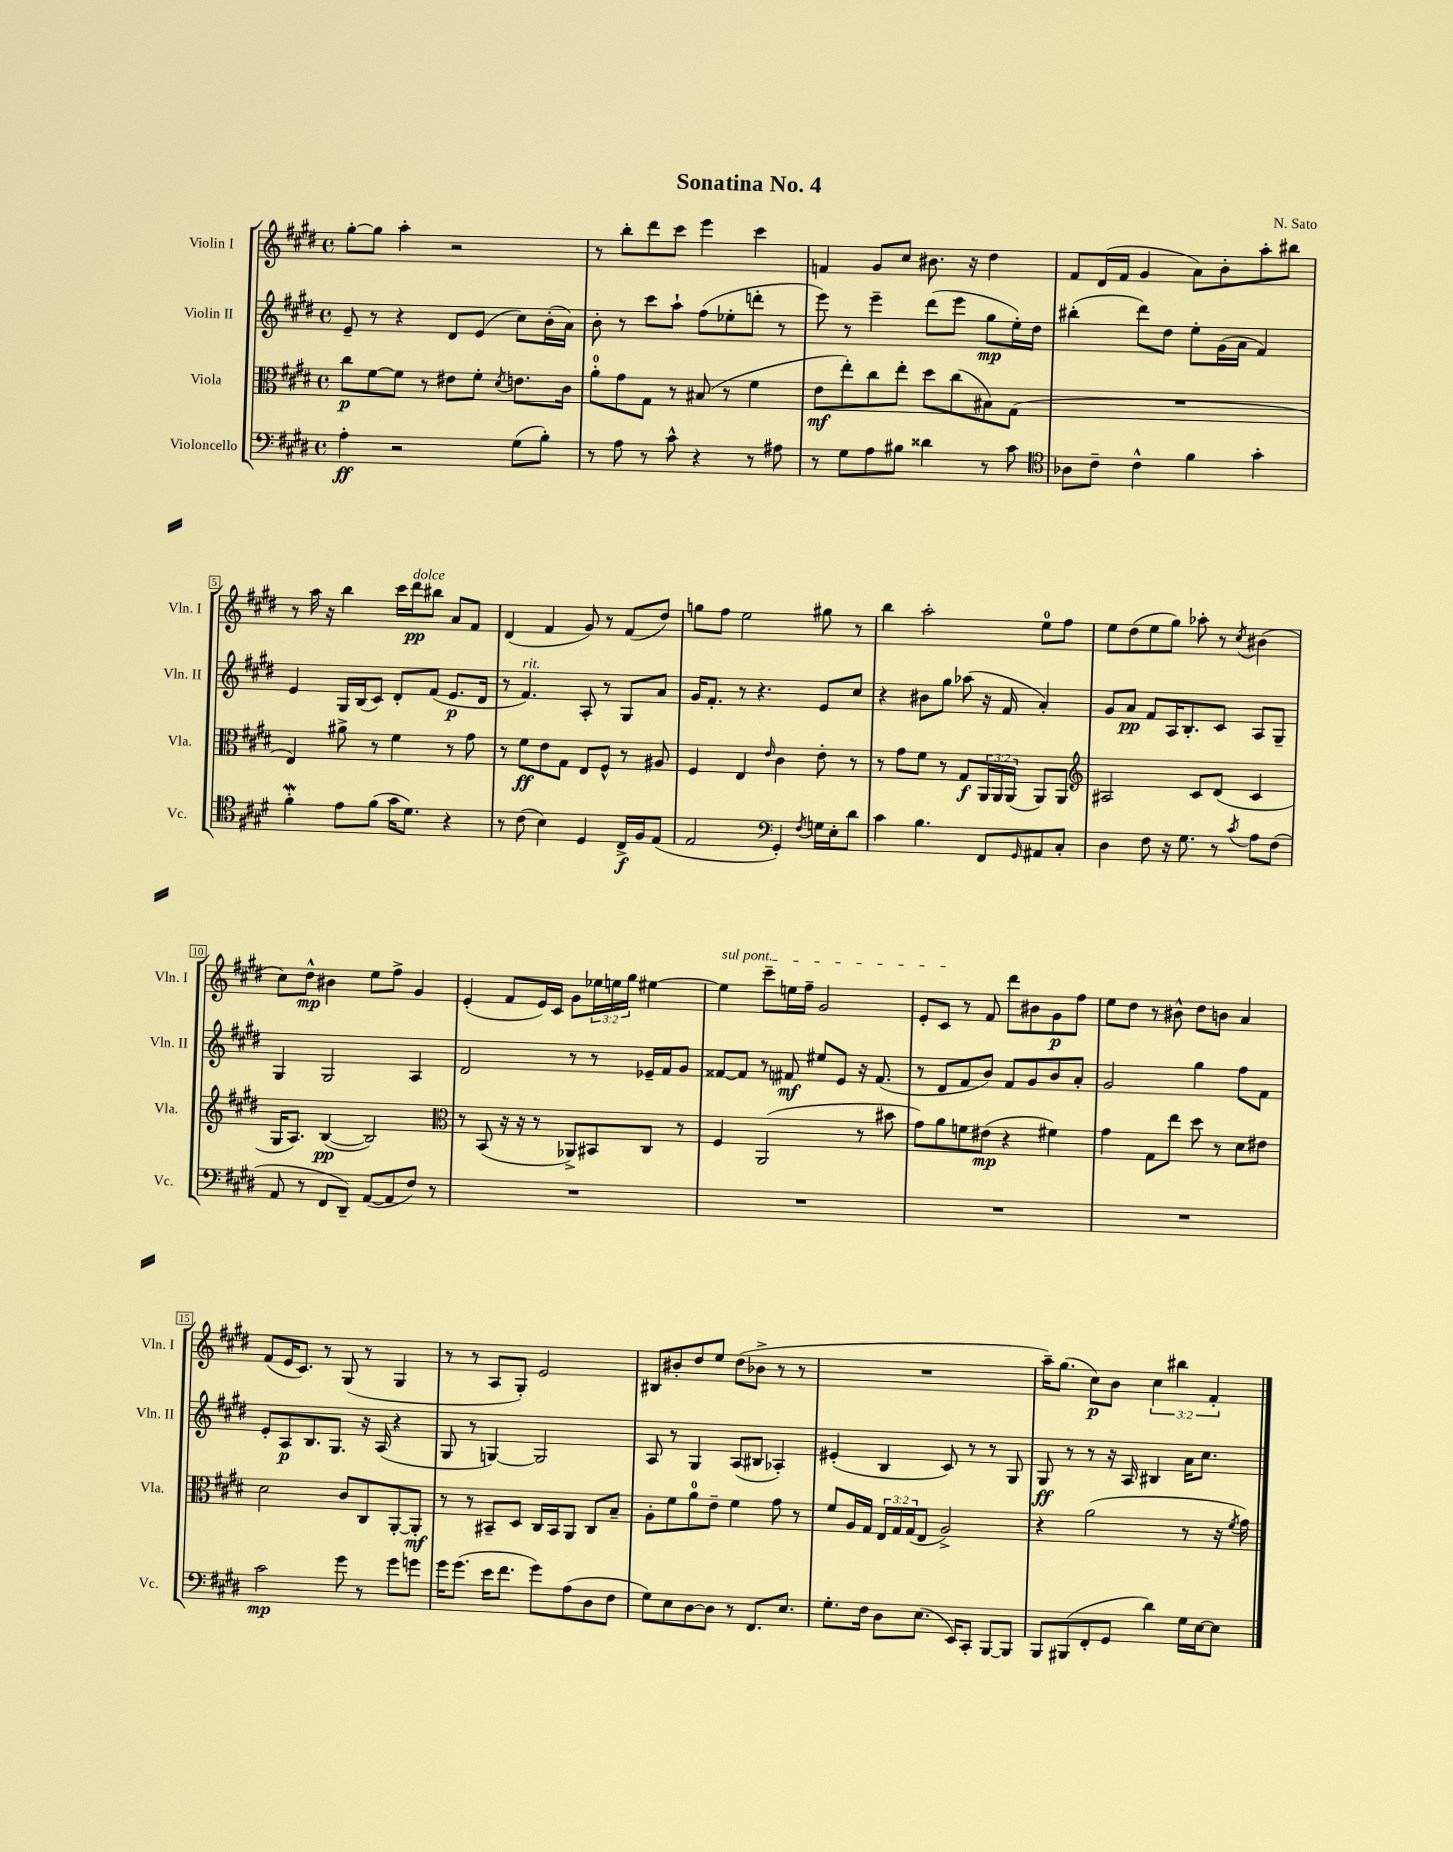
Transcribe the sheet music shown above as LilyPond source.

\header { title = "Sonatina No. 4" composer = "N. Sato" }
<<
\new StaffGroup <<
\new Staff = "s0" \with { instrumentName = "Violin I" shortInstrumentName = "Vln. I" } {
    \clef treble \key e \major \defaultTimeSignature \time 4/4 \override Staff.TupletNumber.text = #tuplet-number::calc-fraction-text
    gis''8~-. gis''8 a''4-. r2 |
    r8 b''8-. dis'''8 cis'''8 e'''4 cis'''4 |
    f'4 gis'8 cis''8 bis'8. r16 dis''4 |
    fis'8 dis'16( fis'16 gis'4 a'8) b'8-. a''8-. bis''8 |
    r8 a''16 r16 b''4 cis'''16 dis'''16\pp^\markup { \italic "dolce" } bis''8 a'8 fis'8 |
    dis'4( fis'4 gis'8) r8 fis'8( dis''8) |
    g''8 fis''8 e''2 gis''8 r8 |
    b''4 a''2-. e''8-0 fis''8 |
    e''8 dis''8( e''8 gis''8) aes''8-. r8 \acciaccatura { cis''8 } bis'4( |
    cis''8) dis''8-^\mp bis'4 e''8 fis''8-> gis'4 |
    e'4-.( fis'8 e'16) cis'16 gis'8 \tuplet 3/2 { ees''16 e''16 gis''16 } eis''4~ |
    \once \override TextSpanner.bound-details.left.text = \markup { \italic "sul pont." } eis''4\startTextSpan cis'''8-- e''16 fis''16-- gis'2 |
    e'8-. cis'8\stopTextSpan r8 fis'8 dis'''8 bis'8 gis'8\p fis''8 |
    e''8 dis''8 r8 bis'8-^ dis''8 b'8 a'4 |
    fis'8( e'16 cis'8.) r8 gis8( r8 gis4 |
    r8 r8 a8 gis8-.) e'2 |
    bis8 bis'8-. dis''8 e''8 dis''8( bes'8-> r8 r8 |
    R1 |
    a''16--) gis''8.( cis''8\p) b'8 \tuplet 3/2 { cis''4 bis''4 fis'4-. } \bar "|." |
}
\new Staff = "s1" \with { instrumentName = "Violin II" shortInstrumentName = "Vln. II" } {
    \clef treble \key e \major \defaultTimeSignature \time 4/4
    e'8-- r8 r4 dis'8 e'8( cis''8) b'16-.( a'16) |
    b'8-. r8 cis'''8 a''8-! fis''8( ees''8-. d'''8-. r8 |
    e'''8) r8 e'''4-- dis'''8( e'''8 gis''8\mp e''16-.) dis''16 |
    bis''4-.( dis'''8) dis''8 e''8-. gis'16( a'16 fis'4) |
    e'4 gis16 b16( cis'8) dis'8-. fis'8( e'8.\p dis'16 |
    r8 fis'4.^\markup { \italic "rit." }) a8-. r8 gis8 a'8 |
    gis'16 fis'8.-. r8 r4. e'8 cis''8 |
    r4 bis'8 gis''8 aes''8( r16 fis'16 a'4-.) |
    gis'8 a'8\pp fis'8 a16 b8.-. cis'8 a8 gis8-- |
    gis4 gis2 a4 |
    dis'2 r8 r8 ees'16-- fis'16 gis'8 |
    fisis'8~ fisis'8 r8 fis'8\mf eis''8 e'8 r16 fis'8.( |
    r8 dis'8 fis'8 b'8) fis'8 gis'8 b'8 a'8-. |
    gis'2 gis''4 fis''8 fis'8 |
    e'8-. a8\p b8. gis8. r16 a16( r4 |
    gis8 r8 g4~) g2 |
    a8 r8 gis4 a8( bis8 aes4-.) |
    eis'4-.( b4 cis'8) r8 r8 gis8 |
    gis8\ff r8 r8 r16 a16 bis4 a'16 cis''8. \bar "|." |
}
\new Staff = "s2" \with { instrumentName = "Viola" shortInstrumentName = "Vla." } {
    \clef alto \key e \major \defaultTimeSignature \time 4/4 \override Staff.TupletNumber.text = #tuplet-number::calc-fraction-text
    cis''8\p fis'8~ fis'8 r8 eis'8 fis'8-. \acciaccatura { dis'8 } e'8. cis'16 |
    a'8-0-. gis'8 gis8 r8 bis8( r8 fis'4 |
    e'8\mf e''8-.) cis''8 e''8-. dis''8 cis''8( bis8) gis8( |
    R1 |
    e4) ais'8-> r8 fis'4 r8 gis'8 |
    r8 fis'8\ff e'8 gis8 e8 fis8-^ r8 ais8 |
    fis4 e4 \grace { e'16 } cis'4 e'8-. r8 |
    r8 gis'8 fis'8 r8 gis8\f \tuplet 3/2 { a,16 a,16 a,16( } a,8) a,8 |
    \clef treble ais2 cis'8 dis'8( cis'4 |
    gis16 a8.) b4~\pp( b2) |
    \clef alto r8 b,8( r16 r16 r8 aes,8->) bis,8 cis8 r8 |
    fis4 a,2( r8 bis'8 |
    gis'8) a'8 f'8 eis'8\mp( r4 fis'4) |
    gis'4 gis8 e''8 dis''8 r8 dis'8 eis'8 |
    dis'2 cis'8 cis8 a,8~-. a,8-.\mf |
    r8 r8 bis,8-- dis8 cis16 bis,16 a,8 cis8 b8-- |
    a8-. fis'8 a'8-0 e'8-- fis'4 gis'8 r8 |
    fis'8 a16 gis16 \tuplet 3/2 { e16 gis16 gis16( } e8 a2->) |
    r4 a'2( r8 r16 \acciaccatura { fis'8 } gis'16) \bar "|." |
}
\new Staff = "s3" \with { instrumentName = "Violoncello" shortInstrumentName = "Vc." } {
    \clef bass \key e \major \defaultTimeSignature \time 4/4
    a4-.\ff r2 gis8( b8-.) |
    r8 a8 r8 cis'8-^ r4 r8 ais8 |
    r8 gis8 a8 bis8 disis'4 r8 cis'8 |
    \clef tenor aes8 cis'8-- cis'4-^ fis'4 gis'4-. |
    fis'4-.\mordent e'8 fis'8( gis'16 dis'8.) r4 |
    r8 cis'8( b4) dis4 cis16->\f fis16 e8( |
    e2 \clef bass gis,4-.) \acciaccatura { fis8 } g16 e16-. dis'8 |
    cis'4 b4. fis,8 \grace { gis,16 } ais,8 cis8-. |
    dis4 fis8 r16 gis8. r8 \acciaccatura { cis'8 } a8 fis8( |
    a,8 r8 fis,8 dis,8--) a,8~( a,8 fis8) r8 |
    R1 |
    R1 |
    R1 |
    R1 |
    cis'2\mp gis'8 r8 gis'8 g'8 |
    gis'16 gis'8.( e'16 fis'8. gis'8) a8( dis8 fis8 |
    gis8) e8 dis8~ dis8 r8 fis,8. e8. |
    gis8.-. fis16 dis8 e8.( e,16) cis,8-. b,,8~ b,,8 |
    b,,8 bis,,8( fis,8-. gis,8 dis'4) gis16 e16~ e8 \bar "|." |
}
>>
>>
\layout { \context { \Score \override BarNumber.stencil = #(make-stencil-boxer 0.1 0.3 ly:text-interface::print) } }
